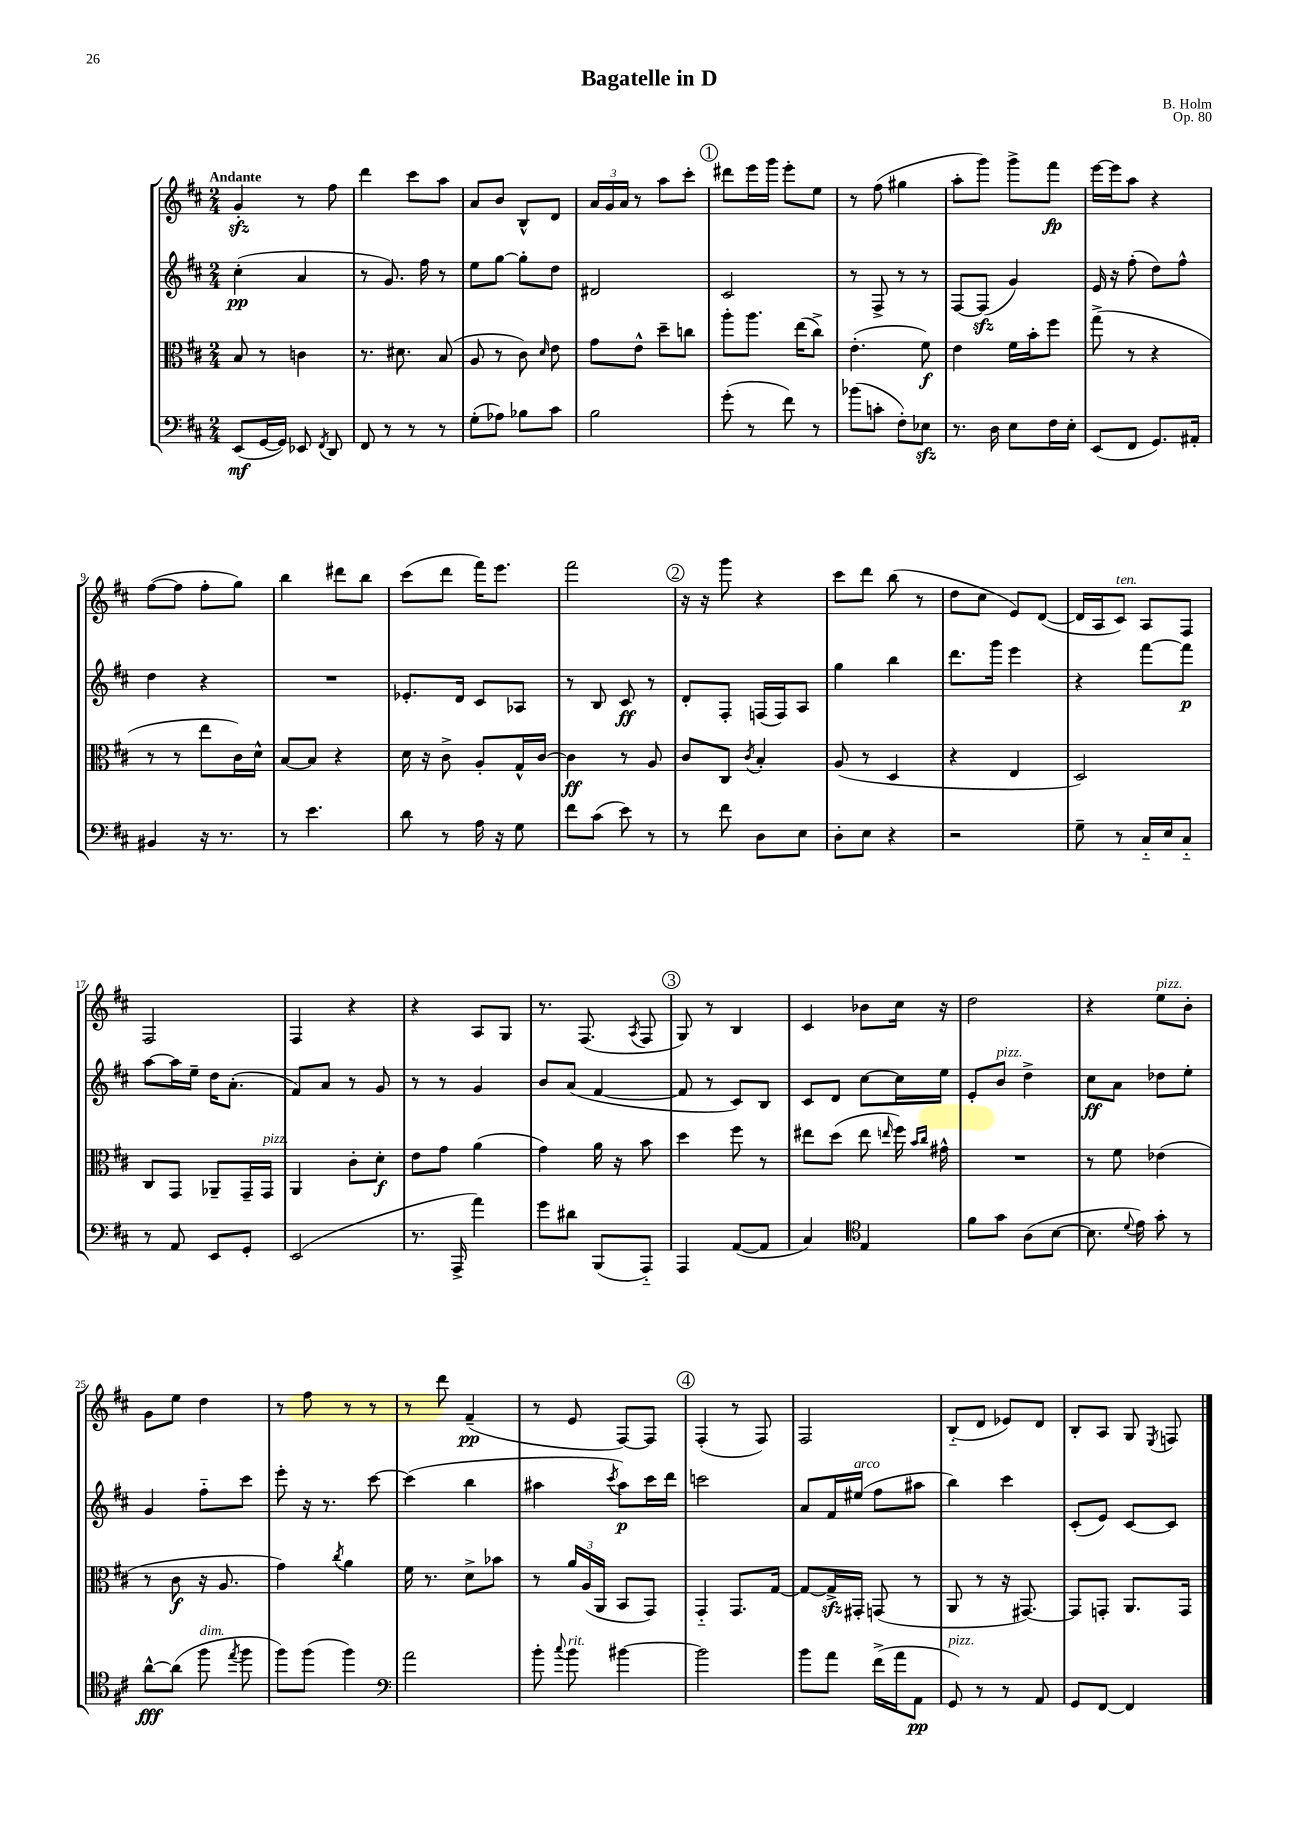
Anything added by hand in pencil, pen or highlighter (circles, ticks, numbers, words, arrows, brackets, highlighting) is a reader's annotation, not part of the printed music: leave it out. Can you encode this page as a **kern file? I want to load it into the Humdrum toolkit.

**kern	**kern	**kern	**kern
*staff4	*staff3	*staff2	*staff1
*clefF4	*clefC3	*clefG2	*clefG2
*k[f#c#]	*k[f#c#]	*k[f#c#]	*k[f#c#]
*M2/4	*M2/4	*M2/4	*M2/4
(8EE	8B	(4cc#'	4g'
[16GG	8r	.	.
16GG])	.	.	.
8EE-	4c	4a	8r
8qFF#	.	.	.
8DD	.	.	8ff#
=	=	=	=
8FF#	8.r	8r	4ddd
8r	.	8.g)	.
.	8.d#	.	.
8r	.	.	8ccc#
.	.	16ff#	.
8r	(8B	8r	8aa
=	=	=	=
(8G'	8A	8ee	8a
8A-)	8r	[8gg	8b
8B-	8c#)	8gg']	8B^^
.	16qqd	.	.
8c#	8e	8dd	8d
=	=	=	=
2B	8g	2d#	24a
.	.	.	24g
.	.	.	24a
.	8e^^	.	8r
.	8dd~	.	8aa
.	8cc	.	8ccc#'
=	=	=	=
(8g'	8aa'	2c#	8ddd#
8r	8.aa	.	16eee
.	.	.	16ggg
8f#)	.	.	8eee'
.	(16ee	.	.
8r	8cc#^)	.	8ee
=	=	=	=
(8b-	(4.e'	8r	8r
8c'	.	8F#^	(8ff#
8F#')	.	8r	4gg#
8E-	8f#)	8r	.
=	=	=	=
8.r	4e	[8F#	8aa'
.	.	(8F#]	8ggg)
16D	.	.	.
8E	16f#	4g)	8ggg^
.	16b'	.	.
16F#	8ff#	.	8fff#
16E'	.	.	.
=	=	=	=
(8EE	(8gg^	16e	[16eee
.	.	16r	16eee]
8FF#	8r	(8ff#'	8aa
8.GG)	4r	8dd)	4r
.	.	8ff#^^	.
16AA#'	.	.	.
=	=	=	=
4BB#	8r	4dd	([8ff#
.	8r	.	8ff#]
16r	8ee	4r	8ff#'
8.r	.	.	.
.	16c#)	.	8gg)
.	16d^^	.	.
=	=	=	=
8r	[8B	2r	4bb
4.e	8B]	.	.
.	4r	.	8ddd#
.	.	.	8bb
=	=	=	=
8d	16d	8.e-'	(8ccc#
.	16r	.	.
8r	8c#^	.	8ddd
.	.	16d	.
16A	8A'	8c#	16fff#)
16r	.	.	8.eee
8G	16G^^	8A-	.
.	[16c#	.	.
=	=	=	=
8f#	4c#]	8r	2fff#
(8c#	.	8B	.
8e)	8r	8c#	.
8r	8A	8r	.
=	=	=	=
8r	8c#	8d'	16r
.	.	.	16r
8f#	8C#	8F#'	8ggg
.	8qc#	.	.
8D	4B'	(16F	4r
.	.	16F)	.
8E	.	8A	.
=	=	=	=
8D'	(8A	4gg	8ccc#
8E	8r	.	8ddd
4r	4D	4bb	(8bb
.	.	.	8r
=	=	=	=
2r	4r	8.ddd	8dd
.	.	.	8cc#
.	.	16ggg	.
.	4E	4eee	8e)
.	.	.	([8d
=	=	=	=
8G~	2D)	4r	16d]
.	.	.	16A
8r	.	.	8c#)
16C#'~	.	[8fff#	8A
16E	.	.	.
8C#'~	.	8fff#]	8F#
=	=	=	=
8r	8C#	[8aa	2F#
8AA	8GG	16aa]	.
.	.	16ee~	.
8EE	8AA-~	16dd	.
.	.	(8.a'	.
8GG'	16GG~	.	.
.	16GG	.	.
=	=	=	=
(2EE	4AA	8f#)	4F#
.	.	8a	.
.	8c#'	8r	4r
.	8d'	8g	.
=	=	=	=
8.r	8e	8r	4r
.	8g	8r	.
16AAA^	.	.	.
4a)	(4a	4g	8A
.	.	.	8G
=	=	=	=
8g	4g)	8b	8.r
8d#	.	(8a	.
.	.	.	(8.F#
(8BBB	16a	[4f#	.
.	16r	.	.
.	.	.	8qA
8AAA'~)	8b	.	8F#
=	=	=	=
4AAA	4dd	8f#]	8G)
.	.	8r	8r
([8AA	8ff#	8c#)	4B
8AA]	8r	8B	.
=	=	=	=
4C#)	8ee#	8c#	4c#
.	(8dd	8d	.
*clefC4	*	*	*
4E	8ee#	[8cc#	8b-
.	16qqee	.	.
.	16ff#)	16cc#]	16cc#
.	16qqb	.	.
.	16qqcc#	.	.
.	16g#^^	16ee	16r
=	=	=	=
8f#	2r	8e'	2dd
8g	.	8b	.
(8A	.	4dd^	.
[8B	.	.	.
=	=	=	=
8.B]	8r	8cc#	4r
.	8f#	8a	.
8qqd	.	.	.
16e)	.	.	.
8g'	(4e-	8dd-	8ee
8r	.	8ee'	8b'
=	=	=	=
[8a^^	8r	4g	8g
(8a]	8c#	.	8ee
8ff#	16r	8ff#'~	4dd
.	8.A	.	.
8qee	.	.	.
8ff#	.	8ccc#	.
=	=	=	=
8ff#)	4g)	8eee'	8r
(8ff#	.	16r	8ff#
.	.	8.r	.
.	8qcc#	.	.
4ff#)	4a	.	8r
.	.	[8ccc#	8r
=	=	=	=
*clefF4	*	*	*
2a	16f#	(4ccc#]	8r
.	8.r	.	.
.	.	.	8ddd
.	8d^	4bb	(4f#~
.	8b-	.	.
=	=	=	=
8b'	8r	4aa#	8r
8qqcc#	.	.	.
8b	24a	.	8e
.	(24A	.	.
.	24AA	.	.
.	.	8qccc#	.
[4b#	8BB	8aa#)	[8F#)
.	8GG)	16ccc#	8F#]
.	.	16ddd	.
=	=	=	=
2b#]	4GG'~	2ccc	(4F#'
.	8.GG	.	8r
.	.	.	8F#)
.	[16G	.	.
=	=	=	=
8b	8G_	8a	2F#
8a	16G^]	16f#	.
.	16GG#'	(16ee#	.
(16f#^	(8GG	8ff#	.
16a	.	.	.
8AA	8r	8aa#	.
=	=	=	=
8GG)	8AA	4bb)	(8B'~
8r	8r	.	8d
8r	16r	4ccc#	8e-)
.	[8.GG#)	.	.
8AA	.	.	8d
=	=	=	=
8GG	8GG#]	(8c#'	8B'
[8FF#	8GG'	8e)	8A
4FF#]	8.AA	[8c#	8G
.	.	.	8qE
.	.	8c#]	8F
.	16GG	.	.
==	==	==	==
*-	*-	*-	*-
